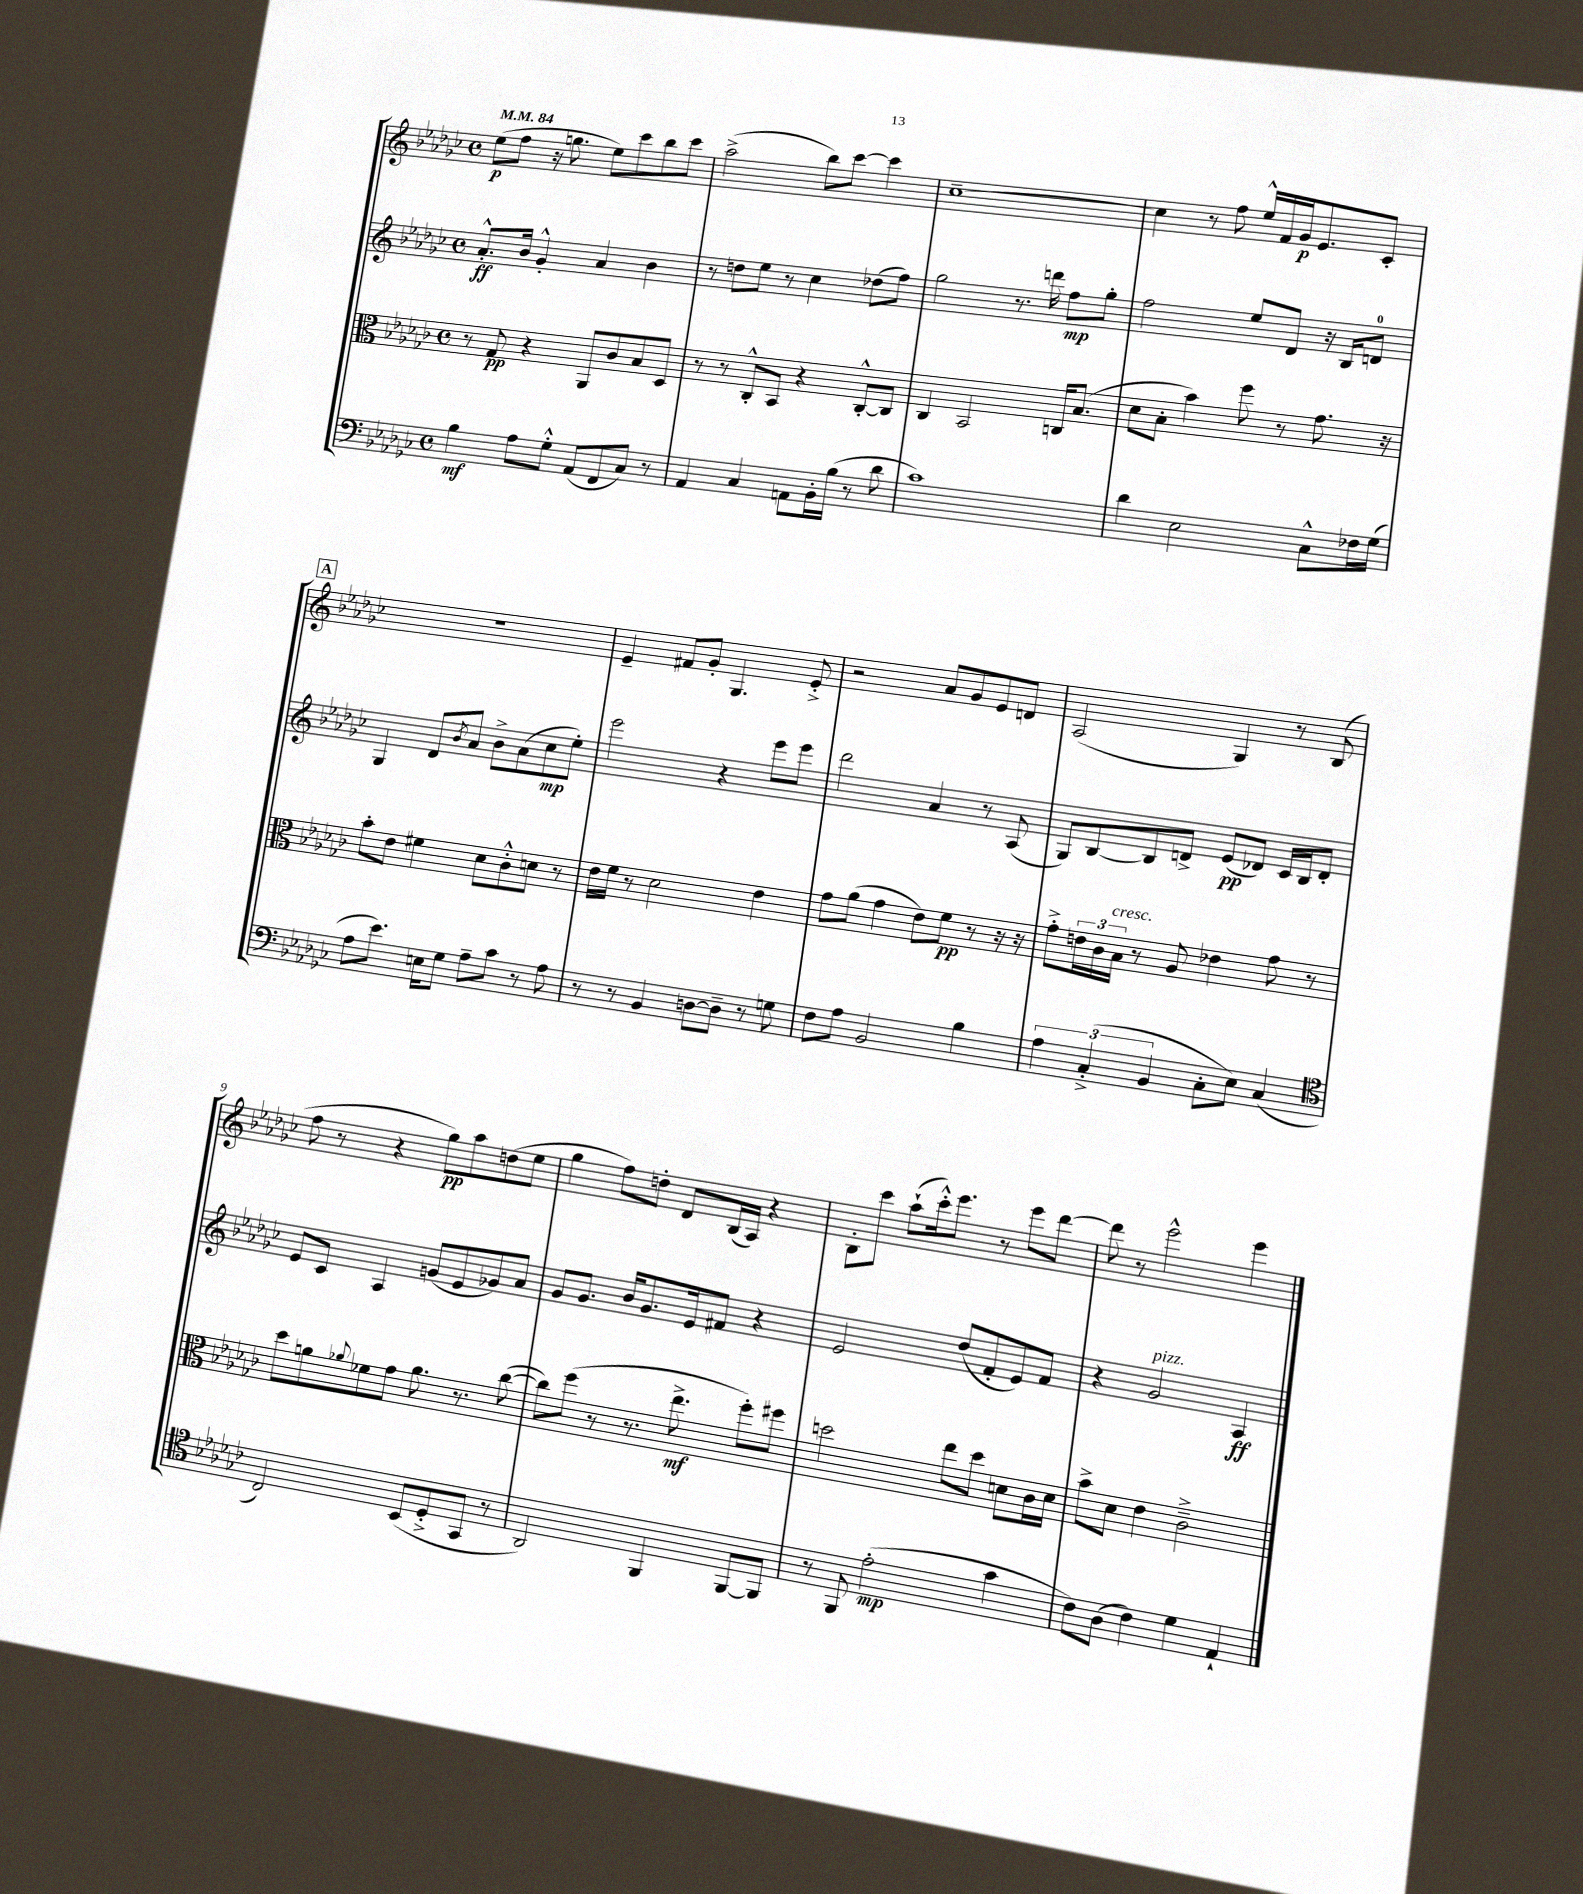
<<
\new StaffGroup <<
\new Staff = "s0" {
    \clef treble \key ges \major \defaultTimeSignature \time 4/4 \tempo 4 = 84
    ees''8\p( f''8 r16 g''8. ees''8) ces'''8 bes''8 ces'''8 |
    aes''2->( bes''8) ces'''8~ ces'''4 |
    ces''1~-- |
    ces''4 r8 f''8 ees''16-^ f'16 ges'16\p ees'8. ces'8-. |
    \mark \markup { \box "A" } R1 |
    ees'4-- fis'8 ges'8-. ges4. ees'8-.-> |
    r2 aes'8 ges'8 ees'8 d'8 |
    aes2( ges4) r8 bes8( |
    f''8 r8 r4 ges''8\pp) aes''8 d''8( ees''8 |
    ges''4 f''8) d''8-. des'8 bes16( aes16) r4 |
    bes8-. ces'''8 aes''8-!( ces'''16-.-^) ees'''8. r8 ees'''8 des'''8~ |
    des'''8 r8 ees'''2-^ ees'''4 \bar "|." |
}
\new Staff = "s1" {
    \clef treble \key ges \major \defaultTimeSignature \time 4/4
    aes'8.-.-^\ff bes'16 ges'4-.-^ aes'4 bes'4 |
    r8 d''8 ees''8 r8 ces''4 des''8( f''8) |
    ges''2 r8. d'''16 f''8\mp ges''8-. |
    f''2 ees''8 des'8 r16 bes16 d'8-0 |
    \mark \markup { \box "A" } ges4 des'8 \acciaccatura { bes'8 } aes'8 bes'8-> aes'8( ces''8\mp ees''8-.) |
    ees'''2 r4 ees'''8 ees'''8 |
    des'''2 aes'4 r8 aes8( |
    ges8) bes8~ bes8 d'8-> ees'8\pp( des'8) ces'16 bes16 des'8-. |
    ees'8 ces'8 aes4 g'8( ees'8 ges'8) aes'8 |
    ges'8 ges'8. bes'16 ges'8. ees'16 fis'8 r4 |
    ees'2 des''8( f'8-. ees'8) f'8 |
    r4 ges'2^\markup { \italic "pizz." } aes4\ff \bar "|." |
}
\new Staff = "s2" {
    \clef alto \key ges \major \defaultTimeSignature \time 4/4
    r8 ges8\pp r4 aes,8 ces'8 bes8 des8 |
    r8 r8 ces8-.-^ bes,8 r4 ces8~-.-^ ces8 |
    ces4 bes,2 c16 bes8.( |
    des'8 bes8-. bes'4) f''8 r8 ges'8. r16 |
    \mark \markup { \box "A" } bes'8-. ees'8 fis'4 des'8 ces'8-.-^ d'8 r8 |
    ees'16 f'16 r8 des'2 ees'4 |
    ges'8 aes'8( ges'4 ees'8) f'8\pp r8 r16 r16 |
    ges'8-.-> \tuplet 3/2 { e'16 ces'16 bes16^\markup { \italic "cresc." } } r8 aes8 ees'4 ges'8 r8 |
    des''8 a'8 \appoggiatura { aes'8 } fes'8 ges'8 aes'8. r8. ces''8~( |
    ces''8) f''8( r8 r8. ees''8.->\mf f''8-.) fis''8 |
    d''2 ees''8 d''8 d'8 ces'16 d'16 |
    bes'8-> des'8 ees'4 ces'2---> \bar "|." |
}
\new Staff = "s3" {
    \clef bass \key ges \major \defaultTimeSignature \time 4/4
    bes4\mf aes8 ges8-.-^ aes,8( f,8 ces8) r8 |
    aes,4 ces4 a,8 bes,16-. bes16( r8 des'8 |
    ces'1) |
    des'4 ees2 ces8-^ fes16 ges16( |
    \mark \markup { \box "A" } aes8 ees'8.) e16 ges8 aes8-- ces'8 r8 aes8 |
    r8 r8 bes,4 d8~ d8-- r8 g8 |
    f8 aes8 bes,2 bes4 |
    \tuplet 3/2 { aes4 ces4-.->( bes,4 } ces8-. ees8) ces4( |
    \clef tenor ces2) bes,8( des8-.-> ges,8 r8 |
    aes,2) f,4 f,8~ f,8 |
    r8 f,8 ees'2-.\mp( ges'4 |
    ces'8) aes8( ces'4) des'4 ees4-! \bar "|." |
}
>>
>>
